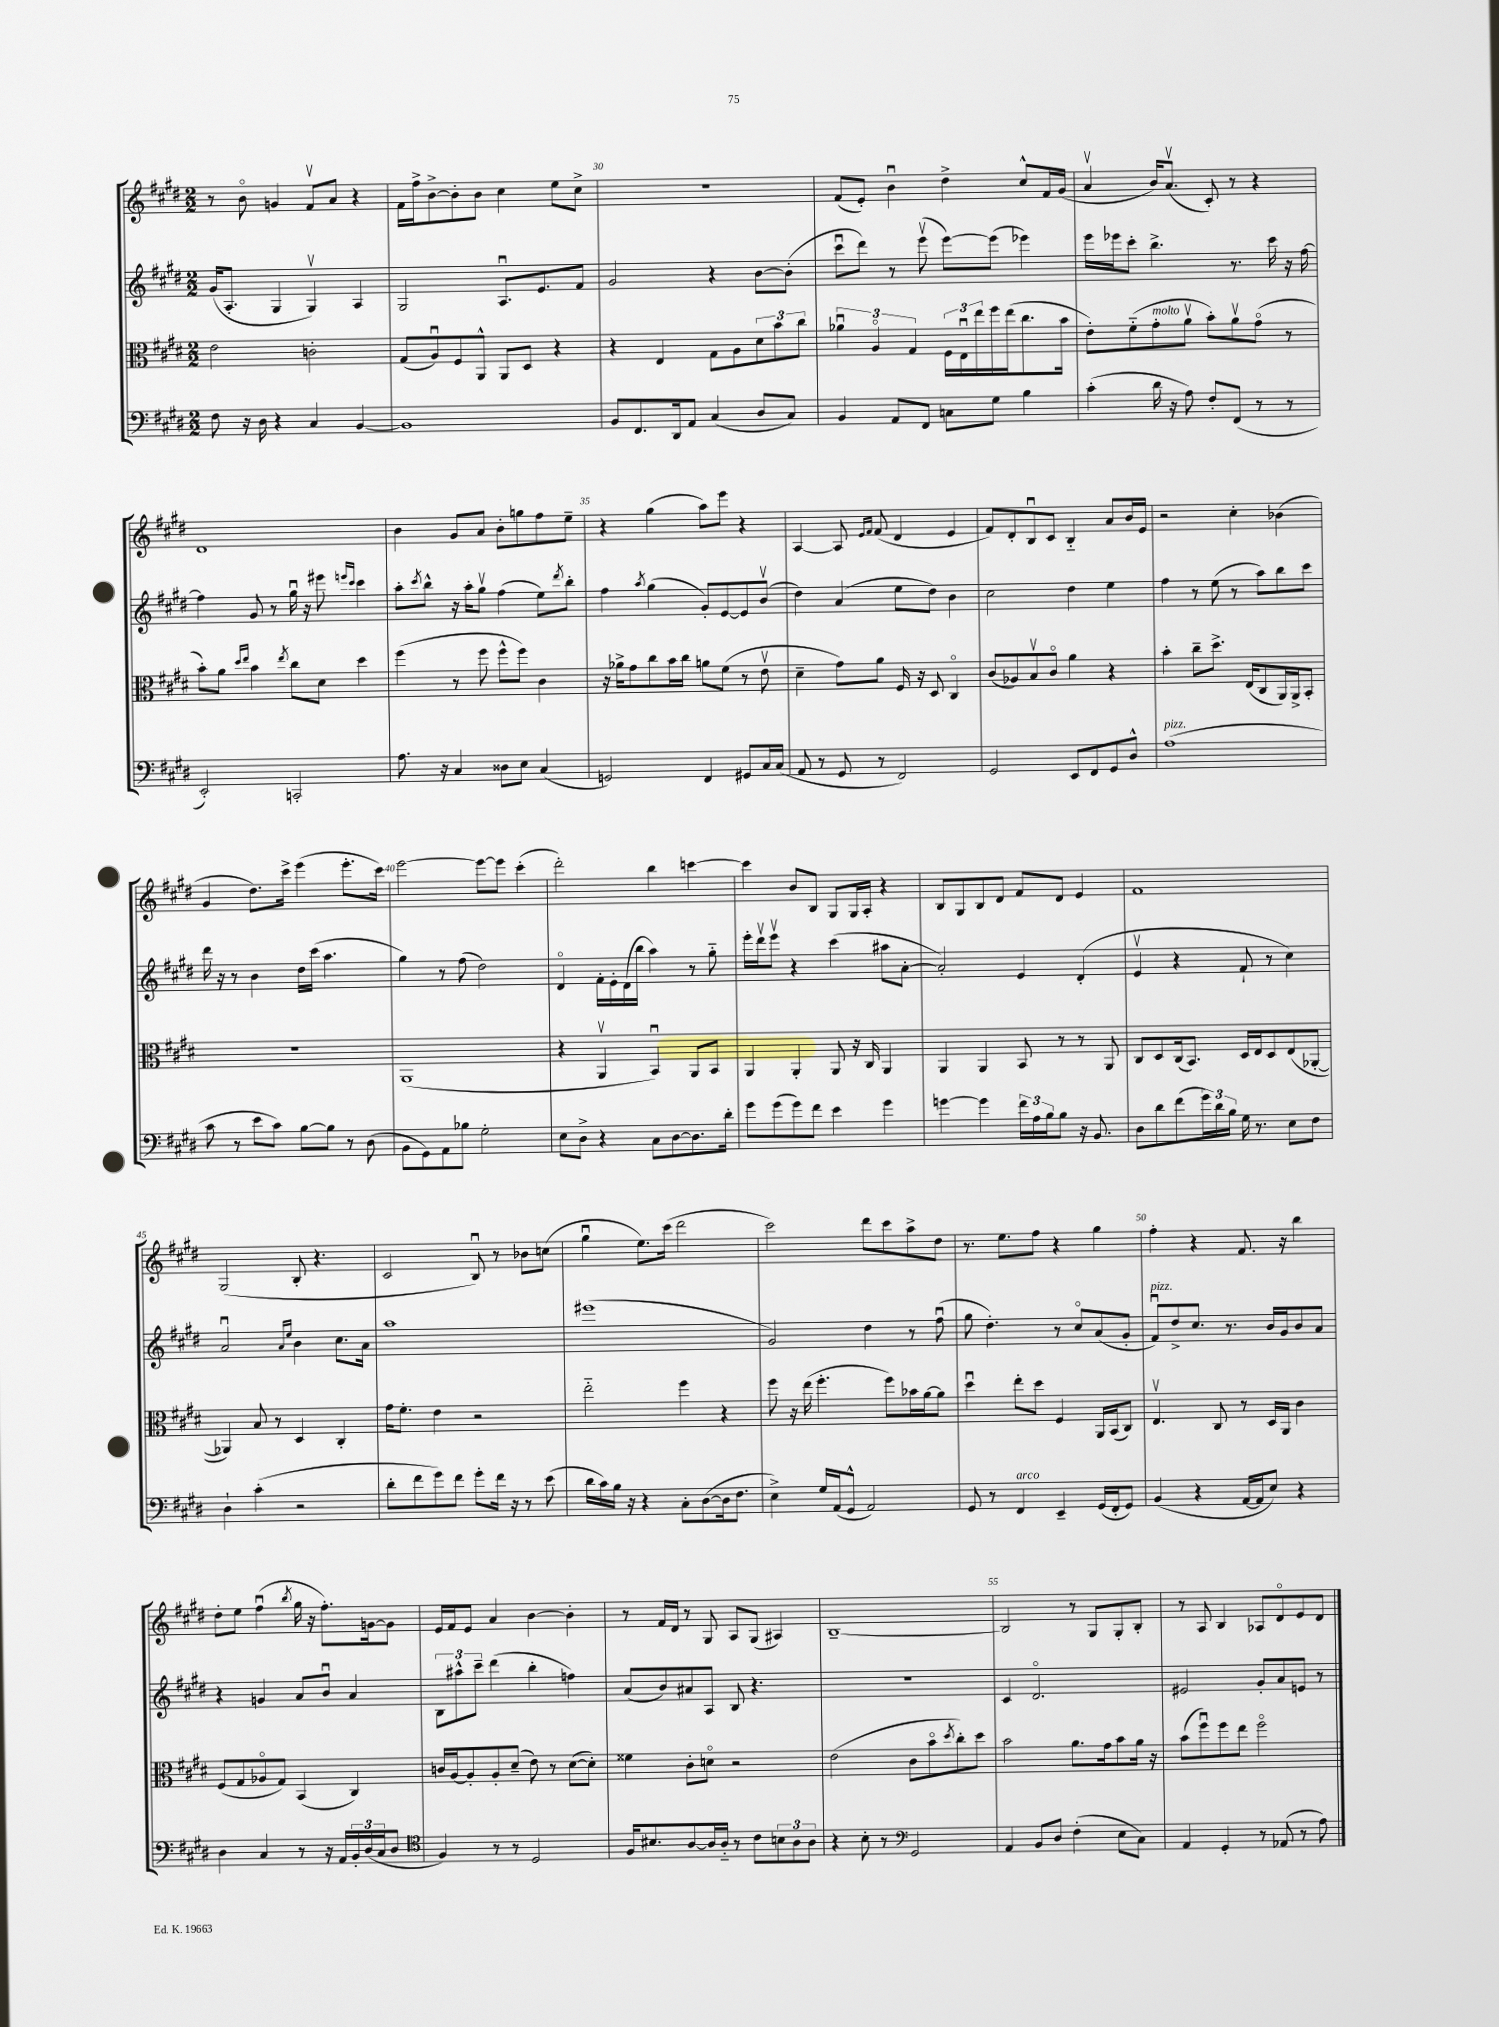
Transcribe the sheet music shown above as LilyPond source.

<<
\new StaffGroup <<
\new Staff = "s0" {
    \clef treble \key e \major \numericTimeSignature \time 2/2
    r8 b'8\flageolet g'4 fis'8\upbow a'8 r4 |
    fis'16 fis''16-> b'8~-> b'8-. b'8 cis''4 e''8 cis''8-> |
    r1 |
    fis'8( e'8-.) b'4\downbow dis''4-> cis''8-^ fis'16 gis'16( |
    a'4\upbow b'16) a'8.\upbow( cis'8-.) r8 r4 |
    dis'1 |
    b'4 gis'8 a'8 b'8-. g''8 fis''8 e''8-- |
    r4 gis''4( a''8) e'''8 r4 |
    a4~ a8 \grace { e'16 fis'16 } fis'8( dis'4 e'4 |
    fis'8) dis'8-. b8\downbow cis'8 b4-_ a'8 b'16 e'16 |
    r2 cis''4-. bes'4( |
    gis'4 dis''8.) cis'''16-> e'''4( e'''8.-. cis'''16) |
    e'''2~ e'''8~ e'''8 cis'''4-.( |
    dis'''2-.) b''4 c'''4~ |
    c'''4 b'8 b8 gis8 gis16 a16-. r4 |
    b8 gis8 b8 dis'8 fis'8 dis'8 e'4 |
    fis'1 |
    gis2( b8-. r4. |
    cis'2 b8\downbow) r8 bes'8 c''8( |
    gis''4\downbow e''8.) cis'''16( dis'''2 |
    cis'''2) dis'''8 cis'''8 a''8-> dis''8 |
    r8. e''8. fis''8 r4 gis''4 |
    fis''4-. r4 fis'8. r16 b''4 |
    dis''8-. e''8 fis''4\downbow( \acciaccatura { b''8 } gis''16 r16 fis''8.-.) g'16~ g'8 |
    e'16 fis'16 e'8 a'4 b'4~ b'4-. |
    r8 fis'16 dis'16 r8 gis8 a8 gis8( ais4) |
    b1~-- |
    b2 r8 gis8 gis8-. b8-. |
    r8 a8 b4 aes8 dis'8\flageolet e'8 dis'8 \bar "|." |
}
\new Staff = "s1" {
    \clef treble \key e \major \numericTimeSignature \time 2/2
    gis'16( a8.-. gis4 gis4\upbow) a4 |
    gis2 a8.\downbow e'8. fis'8 |
    gis'2 r4 b'8~ b'8-.( |
    cis'''8\downbow dis'''8) r8 e'''8\upbow( e'''8~) e'''8( ees'''4) |
    e'''16 ees'''16 cis'''8-. b''4.-> r8. cis'''16 r16 fis''16~ |
    fis''4 gis'8 r8 gis''16\downbow r16 eis'''8 \grace { e'''16 cis'''16 } cis'''4 |
    a''8-. \acciaccatura { cis'''8 } b''8-^ r16 a''16-. gis''8\upbow fis''4( e''8) \acciaccatura { dis'''8 } b''8-. |
    fis''4 \acciaccatura { a''8 } gis''4( gis'8-.) e'8~ e'8 b'8\upbow( |
    dis''4) a'4( e''8 dis''8) b'4 |
    cis''2 dis''4 e''4 |
    fis''4 r8 e''8( r8 a''8) b''8 cis'''8 |
    dis'''16 r16 r8 b'4 dis''16 cis'''16( a''4. |
    gis''4) r8 fis''8( dis''2) |
    dis'4\flageolet fis'16-. e'16-. dis'16( b''16 a''4) r8 gis''8-_ |
    e'''16-. dis'''16\upbow e'''8\upbow r4 cis'''4( ais''8 a'8~-. |
    a'2-.) e'4 dis'4-.( |
    e'4\upbow r4 fis'8-! r8 cis''4) |
    a'2\downbow \grace { a'16 e''16 } b'4 cis''8. a'16 |
    a''1 |
    eis'''1( |
    gis'2) dis''4 r8 fis''8\downbow( |
    gis''8 dis''4.-.) r8 cis''8\flageolet a'8( gis'8-. |
    fis'8\downbow^\markup { \italic "pizz." }) dis''8-> cis''8. r8. b'16 gis'16 b'8 a'8 |
    r4 g'4 a'8 b'8\downbow a'4 |
    \tuplet 3/2 { b8 ais''8-^ cis'''8-- } dis'''4( b''4-. f''4) |
    a'8( b'8) ais'8 a8 b8 r4. |
    R1 |
    cis'4 dis'2.\flageolet |
    eis'2 gis'8-. a'8 e'8 r8 \bar "|." |
}
\new Staff = "s2" {
    \clef alto \key e \major \numericTimeSignature \time 2/2
    e'2 c'2-. |
    gis8( a8\downbow) fis8 a,8-^ a,8 dis8 r4 |
    r4 e4 gis8 a8 \tuplet 3/2 { dis'8 b'8 cis''8 } |
    \tuplet 3/2 { aes'4\downbow a4\flageolet gis4 } \tuplet 3/2 { fis16 e16\downbow e''16 } fis''16 e''16( cis''8. b'16 |
    e'8-.) fis'8-_( gis'8-.^\markup { \italic "molto" } a'8\upbow b'8-.) a'8\upbow gis'8\flageolet( r8 |
    b'8-.) a'8 \grace { dis''16 e''16 } b'4 \acciaccatura { e''8 } cis''8 dis'8 dis''4 |
    fis''4( r8 fis''8 fis''8-^ fis''8) cis'4 |
    r16 aes'16-> gis'8 cis''8 b'16 cis''16 a'8 fis'8( r8 e'8\upbow |
    dis'4-- gis'8) a'8 fis16 r16 dis8 cis4\flageolet |
    cis'8( aes8) b8\upbow cis'8\flageolet a'4 r4 |
    b'4-. cis''8-- dis''8.-> e16( cis8 a,16) a,16-> b,8-. |
    r1 |
    a,1( |
    r4 a,4\upbow b,4\downbow) a,8 b,8 |
    a,4 a,4-. a,8 r16 cis16 a,4 |
    a,4 a,4 b,8 r8 r8 a,8 |
    cis8 dis8 cis16( b,8.) dis16 e16 dis8 e8( aes,8~-. |
    aes,4) b8 r8 dis4 cis4-. |
    gis'16 fis'8.-. e'4 r2 |
    e''2-_ fis''4 r4 |
    fis''8 r16 e''16( fis''4.-. fis''8) bes'16 a'16~ a'8 |
    dis''4\downbow e''8-. dis''8 fis4 a,16 b,16( cis8) |
    e4.\upbow cis8 r8 dis16 a,16 cis'4 |
    fis8( gis8 aes8\flageolet gis8) b,4( cis4) |
    c'16 a16~ a8-. a8-. dis'8--( e'8) r8 dis'8~( dis'8-.) |
    fisis'4 cis'8-. d'8\flageolet r2 |
    e'2( cis'8 b'8\flageolet \acciaccatura { dis''8 } cis''8-.) dis''8 |
    b'2 a'8. gis'16 b'8 a'16 r16 |
    b'8( fis''8\downbow) fis''8 e''8 fis''2\flageolet \bar "|." |
}
\new Staff = "s3" {
    \clef bass \key e \major \numericTimeSignature \time 2/2
    fis8 r16 dis16 r4 cis4 b,4~ |
    b,1 |
    b,8 fis,8. dis,16 a,8 cis4( dis8 cis8) |
    b,4 a,8 fis,8 c8 gis8 b4 |
    cis'4-.( dis'16 r16 a8) fis8-. fis,8( r8 r8 |
    e,2-.) c,2-. |
    a8. r16 cis4 disis8 e8 cis4( |
    g,2) fis,4 gis,8 cis16 cis16( |
    a,8 r8 gis,8 r8 fis,2) |
    gis,2 e,8 fis,8 gis,8 dis8-^ |
    a1^\markup { \italic "pizz." }( |
    cis'8 r8 e'8 cis'8) b8~ b8 r8 dis8( |
    b,8 gis,8) a,8 bes8 gis2-. |
    e8 dis8-> r4 cis8 dis8~ dis8. dis'16-. |
    gis'8 gis'8( gis'8) fis'8 e'4 gis'4 |
    g'4~ g'4 \tuplet 3/2 { fis'16 a16 b16 } b8 r16 b,8. |
    dis8 dis'8 fis'8( \tuplet 3/2 { gis'16) dis'16 b16 } gis16 r8. e8 fis8 |
    dis4-! cis'4-.( r2 |
    dis'8-. fis'8 gis'8) fis'8 gis'8-. fis'16 r16 r8 e'8( |
    dis'16 cis'16) b16 r16 r4 cis8-. dis8~( dis16 fis8. |
    e4->) gis16 a,16( gis,8-^ a,2) |
    gis,8 r8 fis,4^\markup { \italic "arco" } e,4-- gis,16( fis,16-. gis,8) |
    b,4( r4 a,16~ a,16 e8) r4 |
    dis4 cis4 r8 r16 a,16 \tuplet 3/2 { b,16-. dis16( cis16 } dis8 |
    \clef tenor fis4) r8 r8 dis2 |
    fis16 bis8. a8~ a16 a16-_ r8 cis'8 \tuplet 3/2 { b8 a8 a8 } |
    r4 b8-. r8 \clef bass gis,2 |
    a,4 b,8 dis8 fis4-.( e8 cis8) |
    a,4 gis,4-. r8 aes,8( r8 a8) \bar "|." |
}
>>
>>
\layout { \context { \Score currentBarNumber = #28 \override BarNumber.break-visibility = ##(#f #t #t) barNumberVisibility = #(every-nth-bar-number-visible 5) } }
